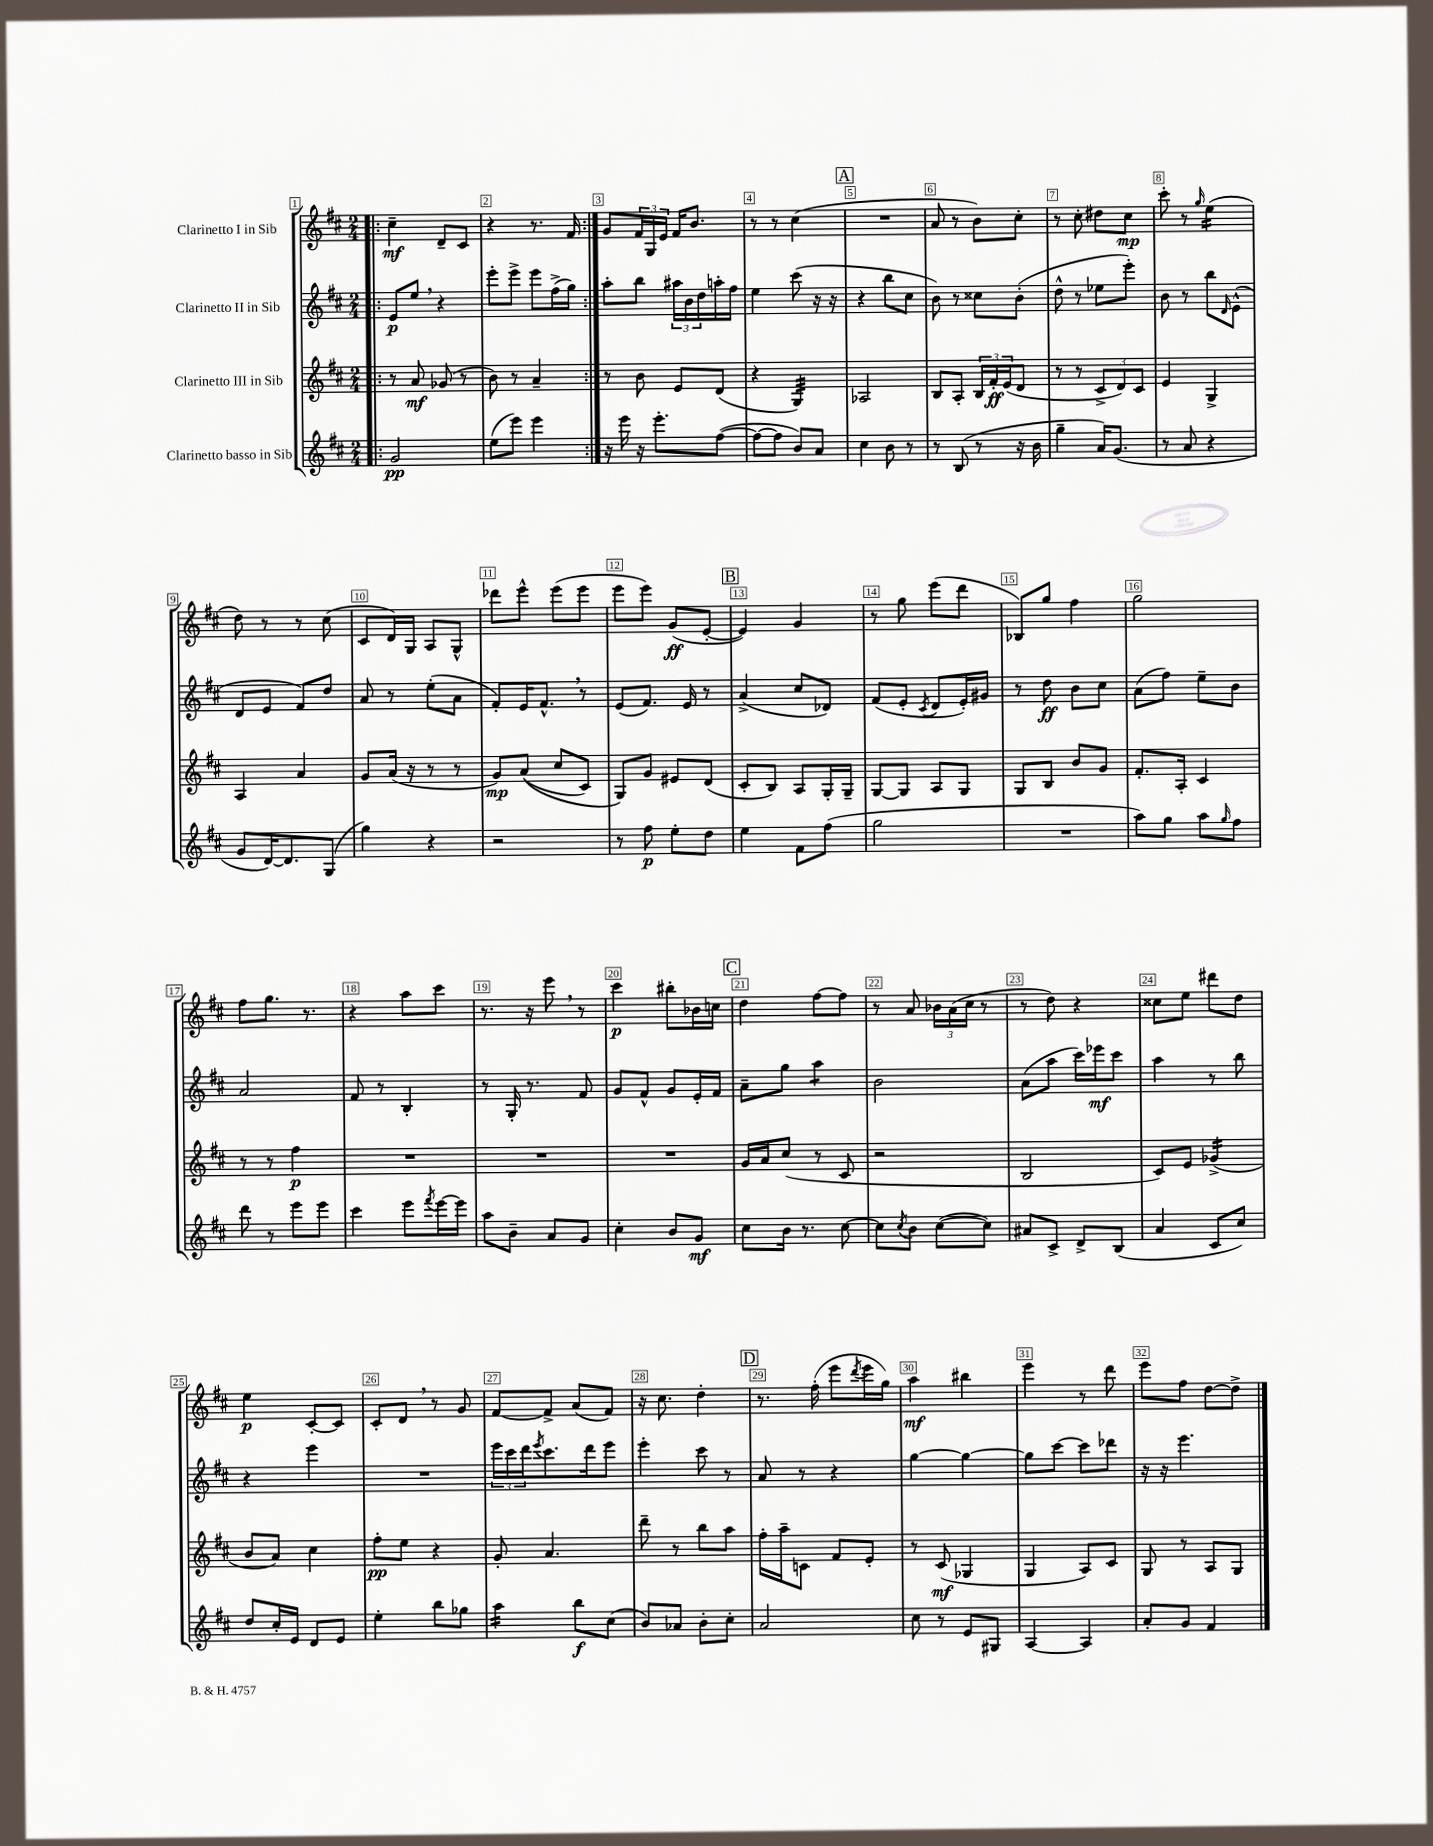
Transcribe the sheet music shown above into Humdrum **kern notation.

**kern	**kern	**kern	**kern
*staff4	*staff3	*staff2	*staff1
*clefG2	*clefG2	*clefG2	*clefG2
*k[f#c#]	*k[f#c#]	*k[f#c#]	*k[f#c#]
*M2/4	*M2/4	*M2/4	*M2/4
=!|:	=!|:	=!|:	=!|:
2g/	8r	8e/L	4cc#~\
.	8a/	8ee/J	.
.	(8g-/	4r	8d~/L
.	8r	.	8c#/J
=	=	=	=
(8ee\L	8b\)	8eee'\L	4r
8eee\J)	8r	8eee^\J	.
4eee\	4a~/	8eee\L	8.r
.	.	(16ff#^\L	.
.	.	16gg\JJ)	16f#/
=:|!	=:|!	=:|!	=:|!
16r	8r	8aa'\L	8g/L
16eee\	.	.	.
16r	8b\	8bb\J	24f#/L
.	.	.	24G/
8.eee'\L	.	.	.
.	.	.	24e/JJ
.	8e/L	24aa#\LL	16f#/LK
.	.	24b\	.
.	.	.	8.b/J
.	.	24dd\	.
([8ff#\J	(8d/J	16aa'\	.
.	.	16ff#\JJ	.
=	=	=	=
8ff#\_L	4r	4ee\	8r
8ff#\]J	.	.	8r
8b/L)	4G/)	(8ccc#\	(4cc#\
8a/J	.	16r	.
.	.	16r	.
=	=	=	=
4cc#\	2A-/	4r	2r
8b\	.	8bb\L	.
8r	.	8cc#\J	.
=	=	=	=
8r	8B/L	8b\)	8a/
(8B/	8A'/J	8r	8r
8r	24B/LL	8cc##\L	8b\L)
.	24f#'/	.	.
.	(24e/J	.	.
16r	8d/J	(8b'\J	8cc#'\J
16b\	.	.	.
=	=	=	=
4gg~\	8r	8dd^^\	8r
.	8r	8r	8cc#'\
16a/LK)	12c#^/L	8ee-\L	8dd#\L
(8.g/J	.	.	.
.	12d/)	.	.
.	.	8eee'\J)	8cc#\J
.	12c#/J	.	.
=	=	=	=
8r	4e/	8b\	8ccc#'\
8a/	.	8r	8r
.	.	.	16qqgg/
4r	4G^/	8bb\L	(4ee\
.	.	16qqd/	.
.	.	(8e^^\J	.
=	=	=	=
8g/L	4A/	8d/L	8dd\)
[16d/K)	.	8e/J	8r
8.d/]	.	.	.
.	4a/	8f#/L)	8r
(8G/J	.	8dd/J	(8cc#\
=	=	=	=
4gg\)	8g/L	8a/	8c#/L
.	(16a/Jk	8r	16d/L)
.	16r	.	16G/JJ
4r	8r	(8ee'\L	8A/L
.	8r	8a\J	8G^^/J
=	=	=	=
2r	8g/L)	8f#'/L)	8ddd-\L
.	&((8a/J	16e/K	8eee^^\J
.	.	8.f#^^/J	.
.	8cc#/L	.	(8eee\L
.	8c#/J)	8r	8eee\J
=	=	=	=
8r	8G/L&)	(8e/L	8eee\L
8ff#\	8g/J	8.f#/J)	8eee\J)
8ee'\L	8e#/L	.	(8g/L
.	.	16e/	.
8dd\J	(8d/J	8r	[8e'/J
=	=	=	=
4ee\	8c#'/L	(4a^/	4e/])
.	8B/J)	.	.
8f#\L	8A/L	8cc#/L	4g/
(8ff#\J	16G'/L	8d-/J)	.
.	16G~/JJ	.	.
=	=	=	=
2gg\	[8G/L	(8f#/L	8r
.	8G/]J	8e'/J	8gg\
.	.	8qc#/	.
.	8A/L	8d/L	(8eee\L
.	8G/J	16e'/L)	8ddd\J
.	.	16g#/JJ	.
=	=	=	=
2r	8G/L	8r	8B-/L)
.	8B/J	8dd\	8gg/J
.	8b/L	8b\L	4ff#\
.	8g/J	8cc#\J	.
=	=	=	=
8aa\L)	8.f#'/L	(8a\L	2gg\
8gg\J	.	8ff#\J)	.
.	16A'/Jk	.	.
8aa\L	4c#/	8ee~\L	.
16qqgg/	.	.	.
8ff#\J	.	8b\J	.
=	=	=	=
8ddd\	8r	2a/	8ff#\L
8r	8r	.	8.gg\J
8eee\L	4ff#\	.	.
.	.	.	8.r
8eee\J	.	.	.
=	=	=	=
4ccc#\	2r	8f#/	4r
.	.	8r	.
8eee\L	.	4B'/	8aa\L
8qfff#/	.	.	.
[16eee\L	.	.	8ccc#\J
16eee\]JJ	.	.	.
=	=	=	=
8aa\L	2r	8r	8.r
8b~\J	.	16G'/	.
.	.	8.r	16r
8a/L	.	.	8eee\
8g/J	.	8f#/	8r
=	=	=	=
4cc#'\	2r	8g/L	4ccc#\
.	.	8f#^^/J	.
8b/L	.	8g/L	8bb#'\L
8g/J	.	16e'/L	16b-\L
.	.	16f#/JJ	16cc\JJ
=	=	=	=
8cc#\L	16g/LL	8a~\L	4dd\
.	16a/J	.	.
16b\Jk	(8cc#/J	8gg\J	.
8.r	.	.	.
.	8r	4aa\	[8ff#\L
[8cc#\	8c#/	.	8ff#\]J
=	=	=	=
8cc#\]L	2r	2b\	8r
8qcc#/	.	.	.
8b\J	.	.	8a/
([8cc#\L	.	.	24b-\LL
.	.	.	(24a\
.	.	.	24cc#\JJ
8cc#\]J)	.	.	8r
=	=	=	=
8a#/L	2B/	(8a\L	8r
8c#^/J	.	8aa\J	8dd\)
8d^/L	.	16ccc#\LL)	4r
.	.	16eee-\J	.
(8B/J	.	8ccc#\J	.
=	=	=	=
4a/	8c#/L)	4aa\	8cc##\L
.	8e/J	.	8ee\J
8c#/L	(4g-^/	8r	8ddd#\L
8cc#/J)	.	8bb\	8dd\J
=	=	=	=
8dd/L	8b/L	4r	4ee\
16cc#'/L	8a/J)	.	.
16e/JJ	.	.	.
8d/L	4cc#\	4eee\	[8c#'/L
8e/J	.	.	8c#/]J
=	=	=	=
4ee'\	8ff#'\L	2r	8c#'/L
.	8ee\J	.	8d/J
8bb\L	4r	.	8r
8gg-\J	.	.	8g/
=	=	=	=
4aa\	8g'/	24eee\LL	[8f#/L
.	.	24ccc#\	.
.	.	24ddd\J	.
.	.	8qeee/	.
.	4.a/	8.ccc#\	8f#^/]J
8bb\L	.	.	(8a/L
.	.	16ddd\k	.
(8cc#\J	.	8eee\J	8f#/J)
=	=	=	=
8b/L)	8ddd~\	4eee'\	16r
.	.	.	8.cc#\
8a-/J	8r	.	.
8b'\L	8bb\L	8ccc#\	4dd'\
8cc#'\J	8aa\J	8r	.
=	=	=	=
2a/	16ff#'\LL	8a/	8.r
.	16aa~\J	.	.
.	8c\J	8r	.
.	.	.	(16ff#'\
.	8f#/L	4r	8eee\L
.	.	.	8qddd/
.	8e'/J	.	16eee\L
.	.	.	16gg\JJ)
=	=	=	=
8cc#\	8r	[4gg\	4aa\
8r	(8c#/	.	.
8e/L	4G-/	4gg\_	4bb#\
8G#/J	.	.	.
=	=	=	=
[4A/	4G/	8gg\]L	4eee\
.	.	[8ccc#\J	.
4A/]	8A/L)	8ccc#\]L	8r
.	8c#/J	8ddd-\J	8ddd\
=	=	=	=
8a'/L	8G/	16r	8eee\L
.	.	16r	.
8g/J	8r	4.eee\	8ff#\J
4f#/	8A/L	.	[8dd\L
.	8G/J	.	8dd^\]J
==	==	==	==
*-	*-	*-	*-
